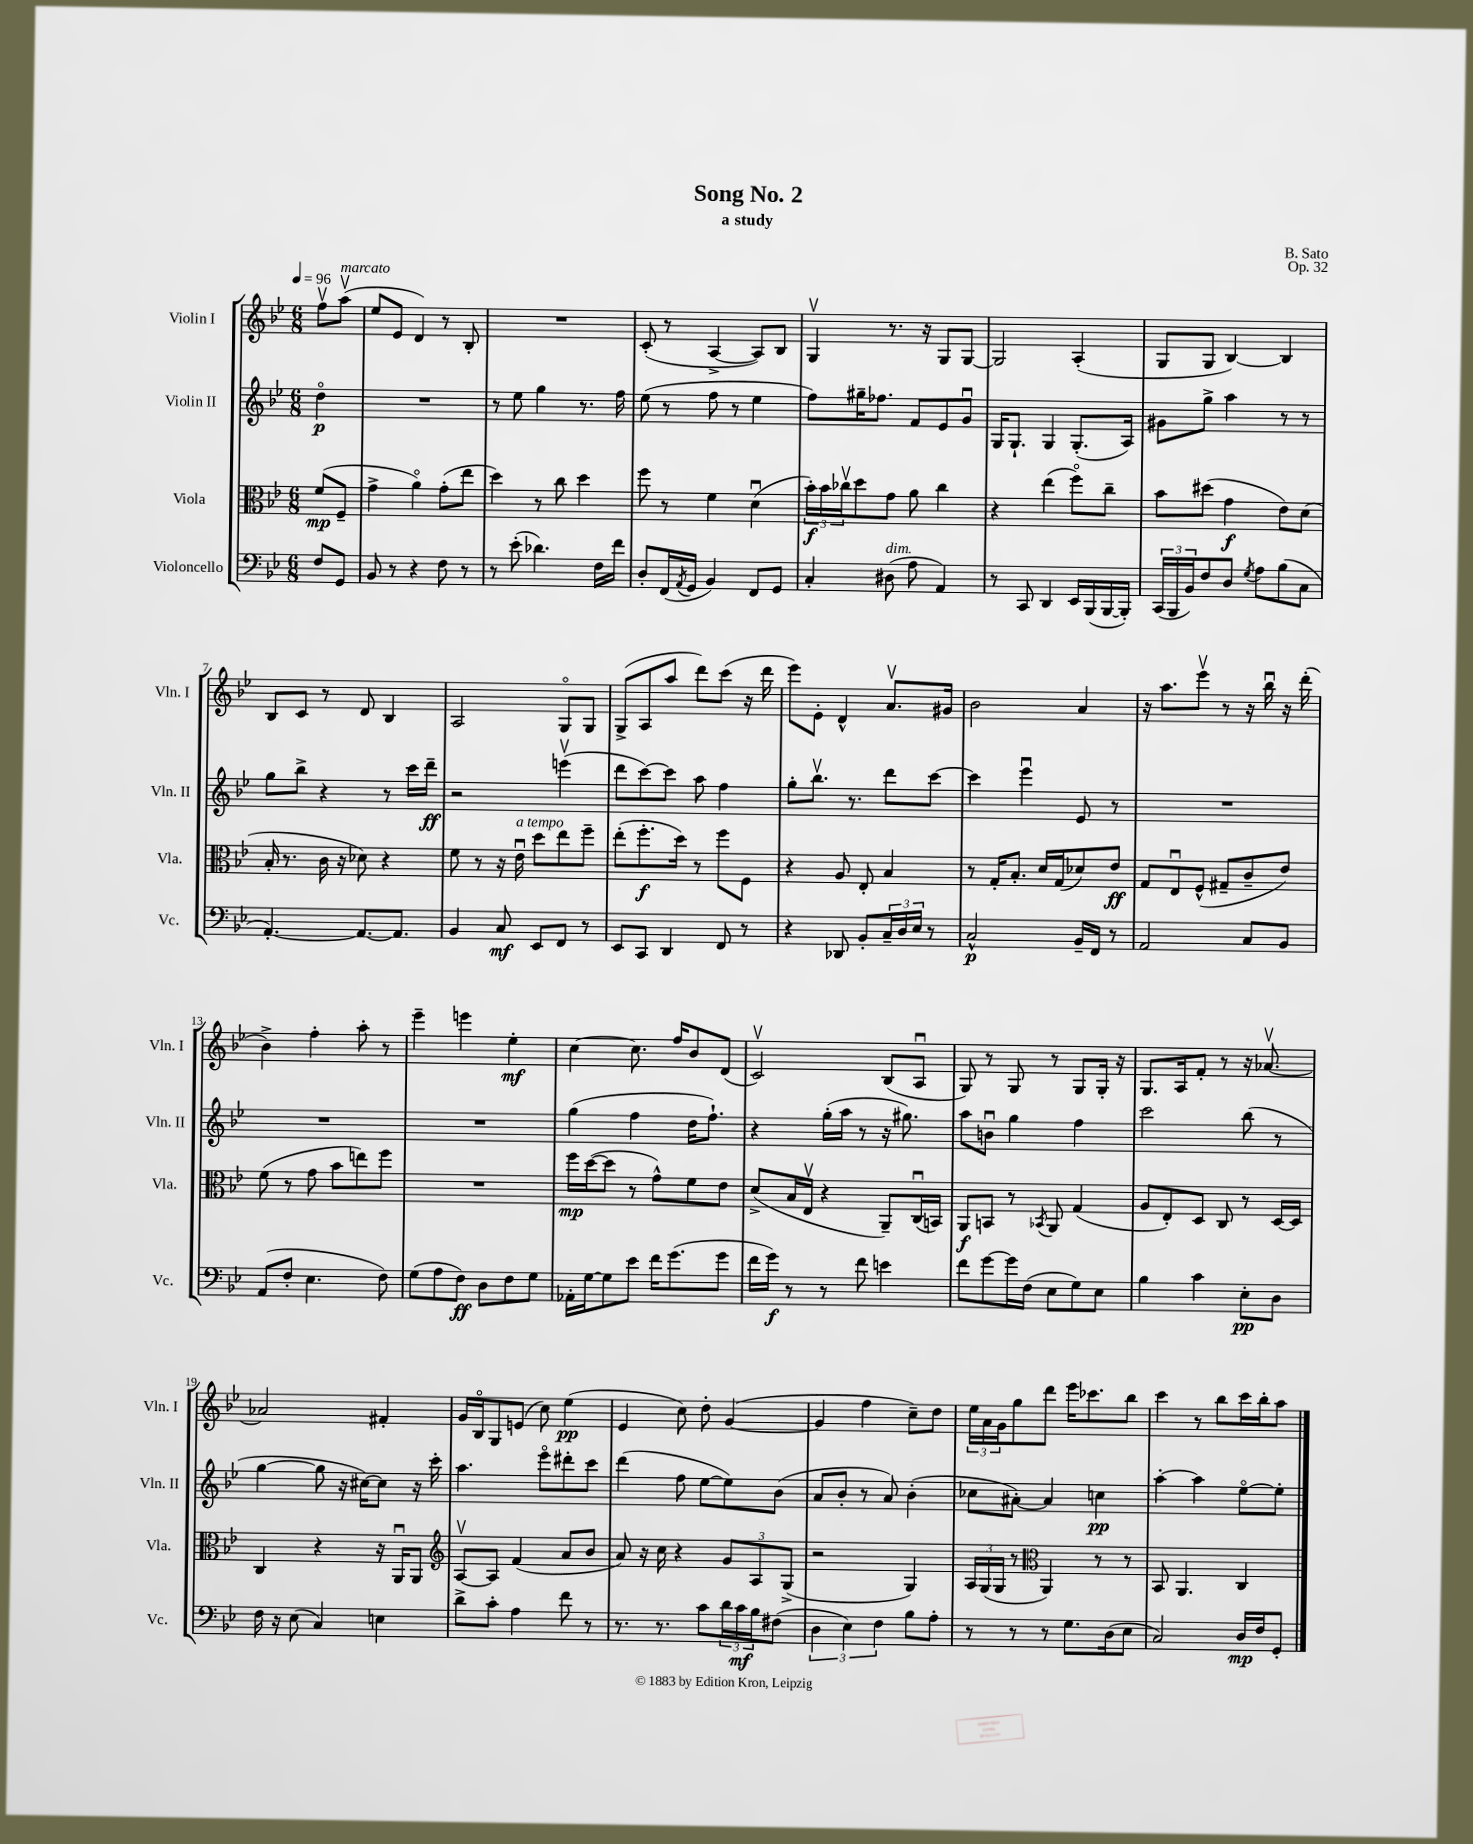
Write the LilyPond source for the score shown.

\header { title = "Song No. 2" composer = "B. Sato" subtitle = "a study" opus = "Op. 32" }
<<
\new StaffGroup <<
\new Staff = "s0" \with { instrumentName = "Violin I" shortInstrumentName = "Vln. I" } {
    \clef treble \key bes \major \numericTimeSignature \time 6/8 \partial 4 \tempo 4 = 96
    f''8\upbow a''8\upbow^\markup { \italic "marcato" }( |
    ees''8 ees'8 d'4) r8 bes8-. |
    R2. |
    c'8-.( r8 a4~-> a8) bes8 |
    g4\upbow r8. r16 g8 g8~ |
    g2 a4-.( |
    g8 g8 bes4~) bes4 |
    bes8 c'8 r8 d'8 bes4 |
    a2 g8\flageolet g8 |
    g8->( a8 a''8 d'''8) c'''8( r16 d'''16 |
    ees'''8) ees'8-. d'4-^ a'8.\upbow gis'16 |
    bes'2 a'4 |
    r16 a''8. ees'''8\upbow r8 r16 bes''16\downbow r16 d'''16-.( |
    bes'4->) f''4-. a''8-. r8 |
    ees'''4-- e'''4 ees''4-.\mf |
    c''4~ c''8. f''16 bes'8 d'8( |
    c'2\upbow) bes8( a8\downbow |
    g8) r8 g8 r8 g8 g16-. r16 |
    g8. a16 f'8-. r8 r16 aes'8.~\upbow |
    aes'2 fis'4-. |
    g'16 bes16\flageolet g8 e'8( c''8) ees''4\pp( |
    ees'4 c''8) d''8-. g'4~( |
    g'4 f''4 c''8--) d''8 |
    \tuplet 3/2 { ees''16 a'16 g'16 } g''8 d'''8 ees'''16 ces'''8. bes''8 |
    c'''4 r8 bes''8 c'''16 bes''16-. a''8 \bar "|." |
}
\new Staff = "s1" \with { instrumentName = "Violin II" shortInstrumentName = "Vln. II" } {
    \clef treble \key bes \major \numericTimeSignature \time 6/8 \partial 4
    d''4\flageolet\p |
    R2. |
    r8 ees''8 g''4 r8. f''16 |
    ees''8( r8 f''8 r8 ees''4 |
    f''8) gis''16-- fes''8. f'8 ees'8 g'8\downbow |
    g16 g8.-! g4 g8.-.( a16) |
    gis'8 g''8-> a''4 r8 r8 |
    g''8 bes''8-> r4 r8 c'''16 d'''16--\ff |
    r2 e'''4\upbow( |
    d'''8 c'''8~) c'''8 a''8 f''4 |
    g''8-. bes''8.\upbow r8. d'''8 c'''8~ |
    c'''4 ees'''4\downbow ees'8 r8 |
    R2. |
    R2. |
    R2. |
    g''4( f''4 d''16 f''8.-!) |
    r4 g''16-.( a''16 r8 r16 gis''8.) |
    a''8 b'8\downbow g''4 f''4 |
    c'''2 bes''8( r8 |
    g''4~ g''8 r16 cis''16~) cis''8 r16 c'''16-. |
    a''4. ees'''8\flageolet dis'''8-. c'''8 |
    d'''4( f''8 ees''8~ ees''8) bes'8( |
    a'8 bes'8-. r8 a'8) bes'4-.( |
    ces''8 ais'8~-.) ais'4 c''4\pp |
    a''4~-. a''4 ees''8~\flageolet ees''8-. \bar "|." |
}
\new Staff = "s2" \with { instrumentName = "Viola" shortInstrumentName = "Vla." } {
    \clef alto \key bes \major \numericTimeSignature \time 6/8 \partial 4
    f'8\mp( f8-- |
    g'4-> a'4\flageolet) g'8-.( ees''8 |
    d''4) r8 c''8 d''4 |
    f''8 r8 f'4 d'4\downbow( |
    \tuplet 3/2 { bes'16-.\f) bes'16 ces''16\upbow } d''8 g'8 a'8 ces''4 |
    r4 ees''4( f''8\flageolet) c''8-- |
    bes'8 dis''8( g'4\f ees'8) d'8( |
    bes16-. r8. c'16 r16 des'8) r4 |
    f'8 r8 r16 ees'16\downbow^\markup { \italic "a tempo" } d''8 ees''8 f''8-- |
    ees''8-.( f''8.-.\f d''16) r8 f''8 f8 |
    r4 a8 ees8-. bes4 |
    r8 g16-. bes8.-. d'16 g16( des'8) ees'8\ff |
    g8 ees8\downbow f8-^( gis8-- c'8-- ees'8) |
    f'8( r8 g'8 bes'8 e''8) f''8 |
    R2. |
    f''16\mp d''16~( d''8 r8 g'8-^) f'8 ees'8 |
    d'8->( bes16 ees16\upbow r4 a,8--) c16\downbow( b,16) |
    a,8\f b,8 r8 \acciaccatura { bes,8 } a,8 g4( |
    a8 ees8-.) d8 c8 r8 d16~ d16 |
    c4 r4 r16 a,16\downbow a,8 |
    \clef treble a8~\upbow a8 f'4( a'8 bes'8 |
    a'8) r16 c''16 r4 \tuplet 3/2 { g'8 a8 g8->( } |
    r2 g4) |
    \tuplet 3/2 { a16 g16( g16 } r8 \clef alto a,4) r8 r8 |
    bes,8 a,4. c4 \bar "|." |
}
\new Staff = "s3" \with { instrumentName = "Violoncello" shortInstrumentName = "Vc." } {
    \clef bass \key bes \major \numericTimeSignature \time 6/8 \partial 4
    f8 g,8 |
    bes,8 r8 r4 f8 r8 |
    r8 ees'8-.( des'4.) f16 f'16 |
    d8-. f,16( \acciaccatura { a,8 } g,16 bes,4) f,8 g,8 |
    c4-. dis8^\markup { \italic "dim." }( a8 a,4) |
    r8 c,8 d,4 ees,16 bes,,16( bes,,16~ bes,,16-.) |
    \tuplet 3/2 { c,16( bes,,16 bes,16) } f8 d8 \acciaccatura { g8 } a8 bes8( c8 |
    a,4.~-.) a,8.~ a,8. |
    bes,4 c8\mf ees,8 f,8 r8 |
    ees,8 c,8 d,4 f,8 r8 |
    r4 des,8 bes,8-. \tuplet 3/2 { c16-- d16 ees16 } r8 |
    c2-^\p bes,16-- f,16 r8 |
    a,2 c8 bes,8 |
    a,8( f8-. ees4. f8) |
    g8( a8 f8\ff) d8 f8 g8 |
    aes,16-. g16~ g8 ees'8 f'16 g'8.( g'8 |
    f'16 g'16\f) r8 r8 f'8 e'4 |
    f'8 g'8~ g'16 f16( ees8 g8) ees8 |
    bes4 c'4 ees8-.\pp d8 |
    f16 r16 ees8( c4) e4 |
    d'8-> c'8-. a4 f'8 r8 |
    r8. r8. c'8 \tuplet 3/2 { d'16 c'16\mf bes16 } fis8( |
    \tuplet 3/2 { d4 ees4) f4 } bes8 a8-. |
    r8 r8 r8 g8. d16( ees8 |
    c2) d16\mp f16 g,8-. \bar "|." |
}
>>
>>
